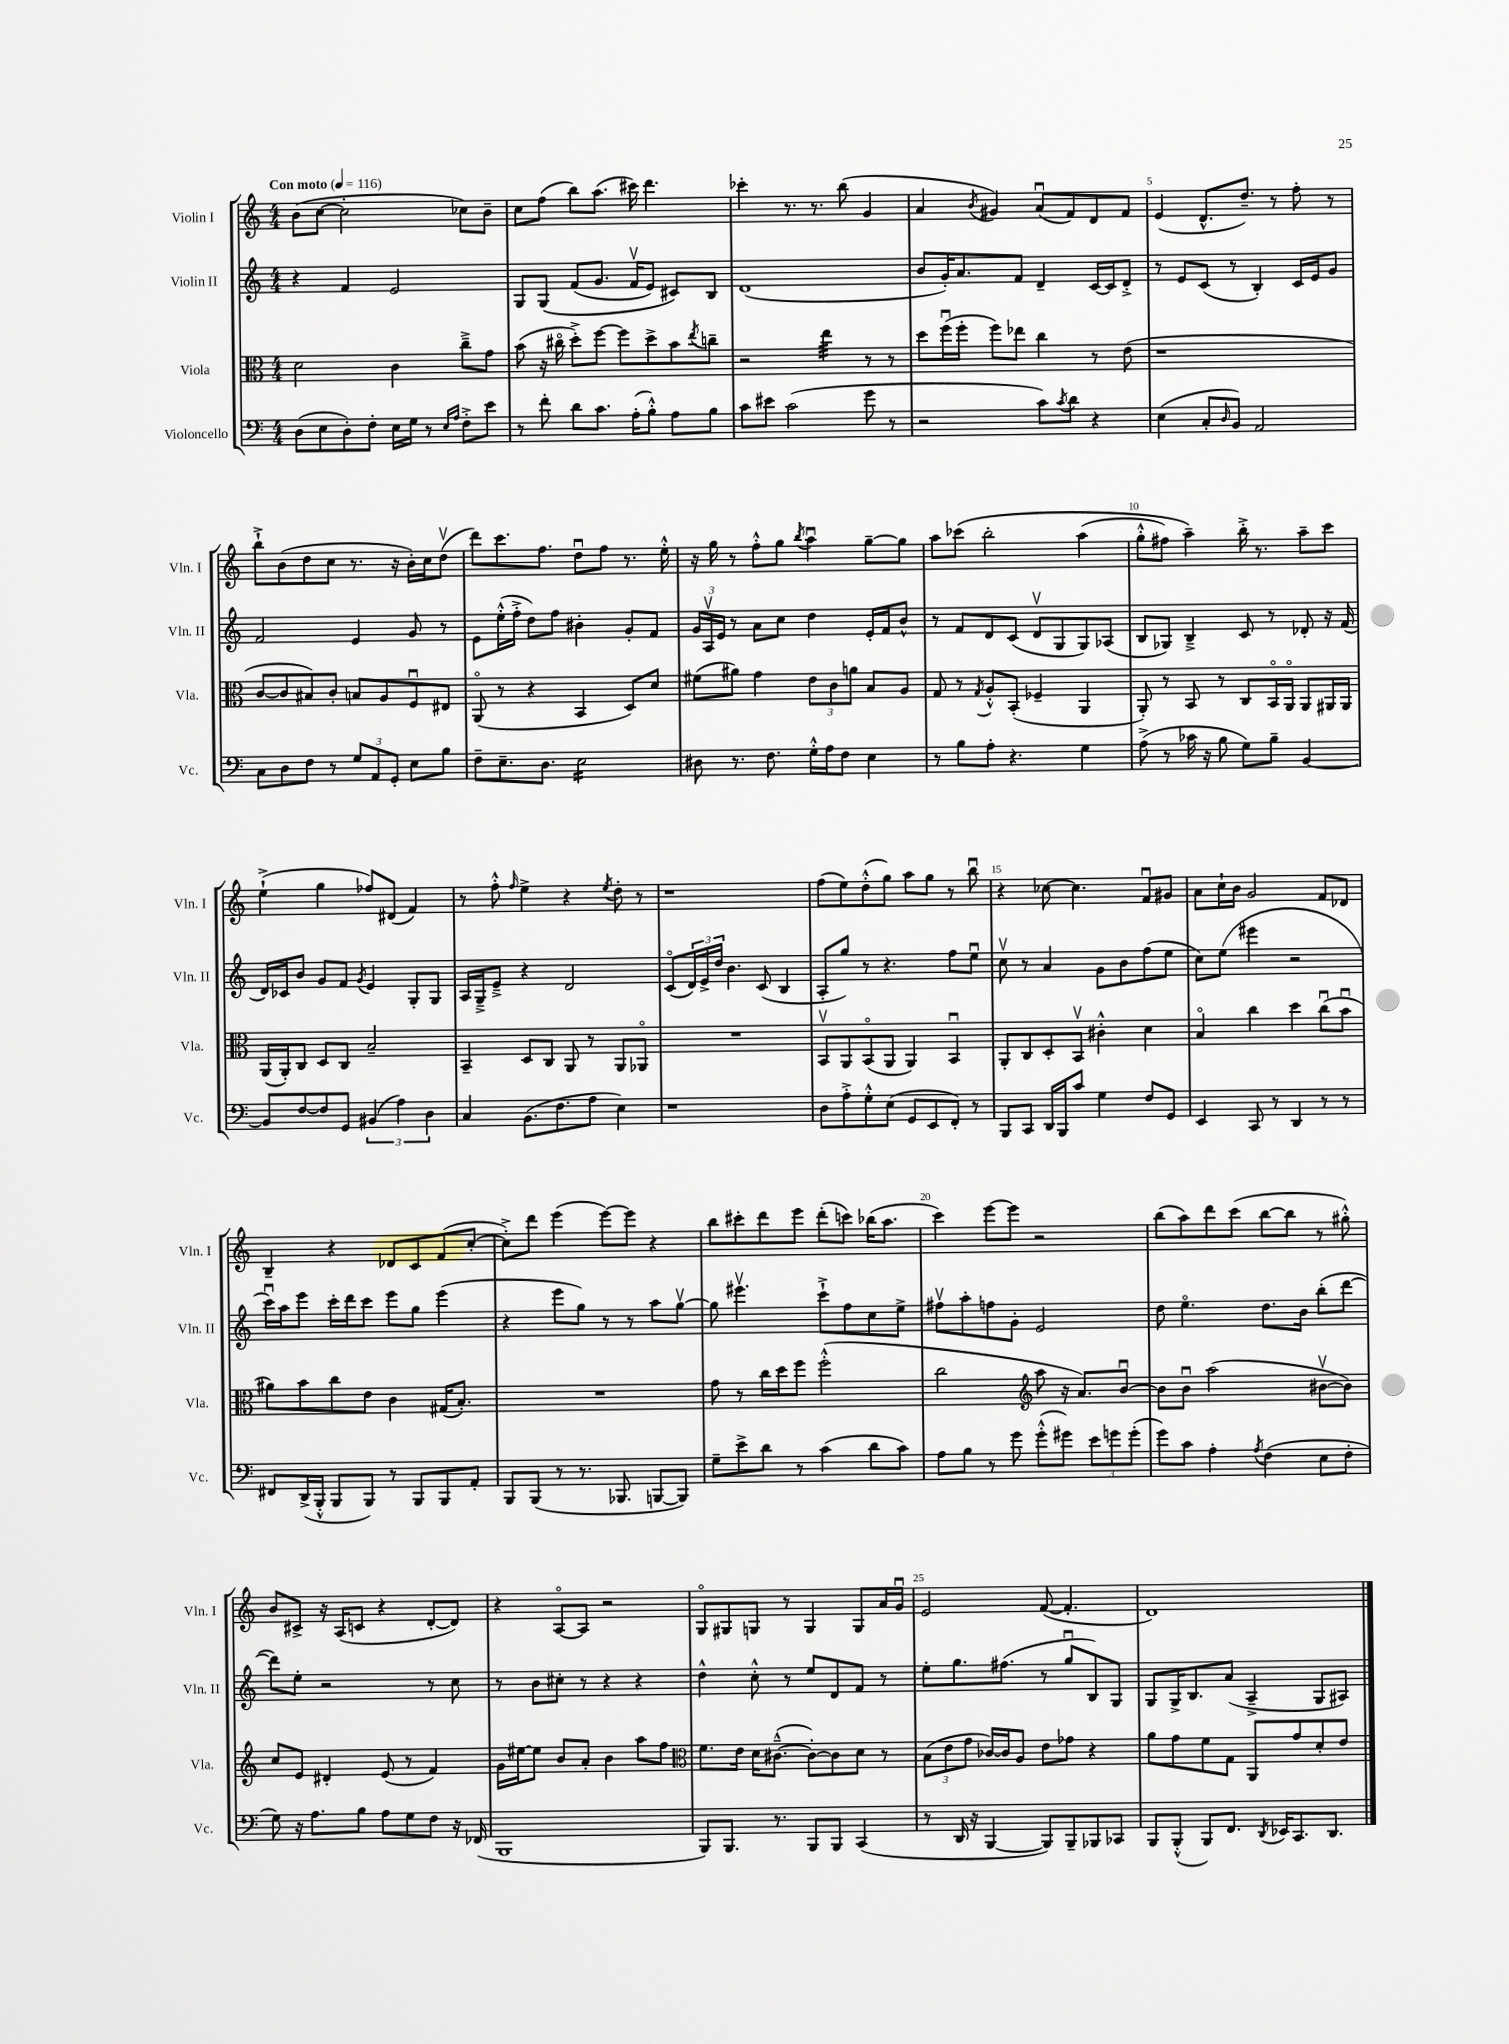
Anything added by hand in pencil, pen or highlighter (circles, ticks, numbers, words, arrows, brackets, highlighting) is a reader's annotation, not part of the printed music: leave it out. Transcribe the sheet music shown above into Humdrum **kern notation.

**kern	**kern	**kern	**kern
*staff4	*staff3	*staff2	*staff1
*clefF4	*clefC3	*clefG2	*clefG2
*k[]	*k[]	*k[]	*k[]
*M4/4	*M4/4	*M4/4	*M4/4
*MM116	*MM116	*MM116	*MM116
(8D	2d	4r	(8b
8E	.	.	[8cc
8D')	.	4f	2cc']
8F'	.	.	.
16E	4c	2e	.
16G	.	.	.
8r	.	.	.
16qqE	.	.	.
16qqA	.	.	.
8F'^	8cc~^	.	8cc-)
8e	8g	.	8b~
=	=	=	=
8r	(8b	8G	8cc
8f'	16r	&(8G	(8ff
.	16cc#o	.	.
8d	8dd'^)	(8f	8bb)
8.c	[8ff	8.g	(8.aa
.	8ff]	.	.
(16A'	.	16fv	16ccc#)
8B'^^)	8dd^	8e)	4.ddd
8A	8b	8c#&)	.
.	8qee	.	.
8B	8cc~	8B	.
=	=	=	=
8c	2r	(1d	4ccc-'
8e#	.	.	.
(2c	.	.	8.r
.	.	.	8.r
.	4ee	.	.
.	.	.	(8bb
8g	8r	.	4g
8r	8r	.	.
=	=	=	=
2r	8dd	8b	4a
.	(16ffu	16g')	.
.	16ff'	8.a	.
.	.	.	8qb
.	8ff)	.	4g#)
.	8ee-	8f	.
8c)	4cc	4d~	(8au
8qc	.	.	.
8d	.	.	8f)
4r	8r	[16c	8d
.	.	16c]	.
.	(8e	8d'^	8f
=	=	=	=
(4E	1r	8r	(4e
.	.	8e	.
8C'	.	(8c	8.d^^
16qqD	.	.	.
8BB)	.	8r	.
.	.	.	8.dd~)
2AA	.	4B')	.
.	.	.	8r
.	.	16c	8ff'
.	.	16e	.
.	.	8g	8r
=	=	=	=
8C	[8c	2f	8bb`^
8D	8c]	.	(8b
8F	8B#)	.	8dd
8r	8c'	.	8cc
12G	8B	4e	8.r
12AA	.	.	.
.	8A	.	.
12GG'	.	.	.
.	.	.	16r
8E	8Fu	8g	16b')
.	.	.	16cc
8B	8E#	8r	(8ddv
=	=	=	=
8F~	(8AAo	8e	8ddd)
8.E~	8r	(16ee'^^	8.ccc
.	.	16ff'^	.
.	4r	8dd)	.
8.D	.	.	8.ff
.	.	8ff	.
2E	4BB	4b#'	8ddu
.	.	.	8ff
.	8D)	8g'	8.r
.	8d	8f	.
.	.	.	16ee'^^
=	=	=	=
8D#	(8f#	24g	16r
.	.	24Av	.
.	.	.	16gg
.	.	24e	.
8.r	8a#)	8r	8r
.	4g	8a	8ff'^^
8.F	.	.	.
.	.	8cc	8gg
.	.	.	8qbb
16G'^^	12e	4dd	4aau
16A	.	.	.
.	12c	.	.
8F	.	.	.
.	12a	.	.
4E	8B	16e'	[8gg~
.	.	16f	.
.	8A	8b^^	8gg]
=	=	=	=
8r	8G	8r	8aa
8B	8r	8f	&(8ccc-
.	8qG	.	.
8A'	8A'^^	8d	2bb'
4.r	(8BB'	(8c	.
.	4F-~	8dv	.
.	.	8G	.
4G	4AA	8G)	(4aa
.	.	(8A-	.
=	=	=	=
(8A^	8AA')	8B	8gg'^^
8r	8r	8G-)	8ff#)
16c-	8BB	4B~^	4aa~&)
16r	.	.	.
8B	8r	.	.
8G)	8C	8c	16bb'^
.	.	.	8.r
8B~	16BBo	8r	.
.	16AAo	.	.
[4BB	8AA	8d-'	8aa~
.	16AA#	16r	8ccc
.	16AA#	(16f	.
=	=	=	=
8BB]	(16AA	16d)	(4ee`^
.	16AA')	16c-	.
[8F	8C	8b	.
8F]	8D	8g	4gg
8GG	8C	8f	.
.	.	8qg	.
(6BB#	2B~	4e	8ff-)
.	.	.	(8d#
6A)	.	.	.
.	.	8G'	4f)
6D	.	.	.
.	.	8G	.
=	=	=	=
4C	4BB~	16A	8r
.	.	16G~^	.
.	.	8e~^	8ff'^^
.	.	.	16qqff
(8.BB	8D	4r	4ee^
.	8C	.	.
8.F	.	.	.
.	8AA	2d	4r
8A	8r	.	.
.	.	.	8qee
4E)	8AA	.	8dd'
.	8AA-o	.	8r
=	=	=	=
1r	1r	(8co	1r
.	.	24d)	.
.	.	24e^	.
.	.	24dd	.
.	.	4.b	.
.	.	(8c	.
.	.	4B	.
=	=	=	=
8D	8BBv	8A'	(8ff
8A'^	8AA	8gg)	8ee)
8G'^^	(8BBo	8r	(8dd'^^
(8E	8AA	4.r	8gg)
8GG	4AA)	.	8aa
8EE	.	.	8gg
8FF')	4BBu	8ff	8r
8r	.	8eeu	8bbu
=	=	=	=
8BBB	8AA'	8ccv	4r
8CC	8C	8r	.
16DD	8D'	4a	[8cc-
16BBB	.	.	.
8c	8BBv	.	4.cc-]
4G	4c#'^^	8g	.
.	.	8b	.
8F	4d	(8ff	8fu
8GG	.	8ee	8g#
=	=	=	=
4EE	4Bo	8cc)	8a
.	.	(8ee	16cc`
.	.	.	16b
8CC	4cc	4eee#	2g
8r	.	.	.
4DD	4dd	2r	.
8r	(8ccu	.	8f
8r	8bu	.	8d-
=	=	=	=
8FF#	8a#)	16cccu)	4B~
.	.	16aa	.
(16DD^	8b	8eee	.
16BBB'^^	.	.	.
8BBB	8cc	16ccc'	4r
.	.	16ddd	.
8BBB)	8e	8ccc	.
8r	4c	8eee	8d-
8BBB	.	8gg	8c
8BBB	(16G#	(4eee	(8f
.	8.B')	.	.
8AA'	.	.	[8cc'
=	=	=	=
8BBB	1r	4r	8cc'^])
(8BBB	.	.	8ddd
8r	.	8eee	(4eee
8.r	.	8gg)	.
.	.	8r	[8eee)
8.BBB-	.	.	.
.	.	8r	8eee]
[8BBB	.	8aa	4r
8BBB])	.	[8ggv	.
=	=	=	=
8G~	8g	8gg]	8bb
8e^	8r	4.eee#v	8ccc#'
8d	16cc	.	8ddd
.	16dd	.	.
8r	8ff	.	8eee
(4c	(2ff'^^	8ccc`^	(8ddd'
.	.	8ff	8ccc)
8d	.	8cc	(16bb-
.	.	.	8.aa
8c)	.	8ee^	.
=	=	=	=
8A	2cc	8ff#v	4ccc)
8B	.	8aa'	.
8r	.	8ff	[8eee
8g	.	8g'	8eee]
*	*clefG2	*	*
(8g'^^	8aa	2e	2r
8g#)	16r	.	.
.	8.a)	.	.
12e	.	.	.
12g	.	.	.
.	[8bu	.	.
(12g'	.	.	.
=	=	=	=
8g)	8b]	8dd	(8bb
8c	8bu	4.eeo	8aa)
4A'	(2aa	.	8ddd
.	.	.	(8ccc
8qA	.	.	.
(4F	.	8.dd	[8bb
.	.	.	8bb]
.	.	16b	.
8E	[8b#v	(8bb'	8r
8F'	8b#])	[8ddd	8gg#'^^)
=	=	=	=
8G)	8cc	8ddd])	8b
16r	8e	8ee'	8c#^
8.A	.	.	.
.	4d#'	2r	16r
.	.	.	(16A
8B	.	.	8c
8A	(8e	.	4r
8G	8r	.	.
8F	4f)	8r	[8d'
16r	.	8cc	8d])
(16FF-	.	.	.
=	=	=	=
1BBB	16g	8r	4r
.	[16ee#	.	.
.	8ee#]	8b	.
.	8b	8cc#'	[8Ao
.	8a'	8r	8A]
.	4b	4r	2r
.	8aa	4r	.
.	8ff	.	.
=	=	=	=
*	*clefC3	*	*
8BBB)	8.f	4dd^^	8Go
8.BBB	.	.	8G#
.	16e	.	.
.	16d	8cc'^^	8G
8.r	([8.c#~^^	.	.
.	.	8r	8r
8BBB	8c#'_)	8ee	4G
8BBB	8c#]	8d	.
(4CC	8d	8f	8G
.	8r	8r	16a
.	.	.	16gu
=	=	=	=
8r	(12B	8ee'	2e
.	12e	.	.
16DD	.	8.gg	.
.	12g	.	.
16r	.	.	.
[4BBB	[16c-)	.	.
.	16c-]	(8.ff#	.
.	8A	.	.
8BBB])	8e	8r	([8f
8BBB~	8g-	8ggu	4.f']
8BBB-	4r	8B)	.
8CC-	.	8G	.
=	=	=	=
8BBB	8a	8G	1d)
(8BBB'^^	8g	16G^	.
.	.	8.B	.
8BBB)	8f	.	.
8.FF	8G	(8a	.
.	8AA	4A~^	.
8qDD	.	.	.
16EE-	.	.	.
8.CC	8g	.	.
.	8d'	8G	.
8.DD	.	.	.
.	8e	8A#)	.
==	==	==	==
*-	*-	*-	*-
